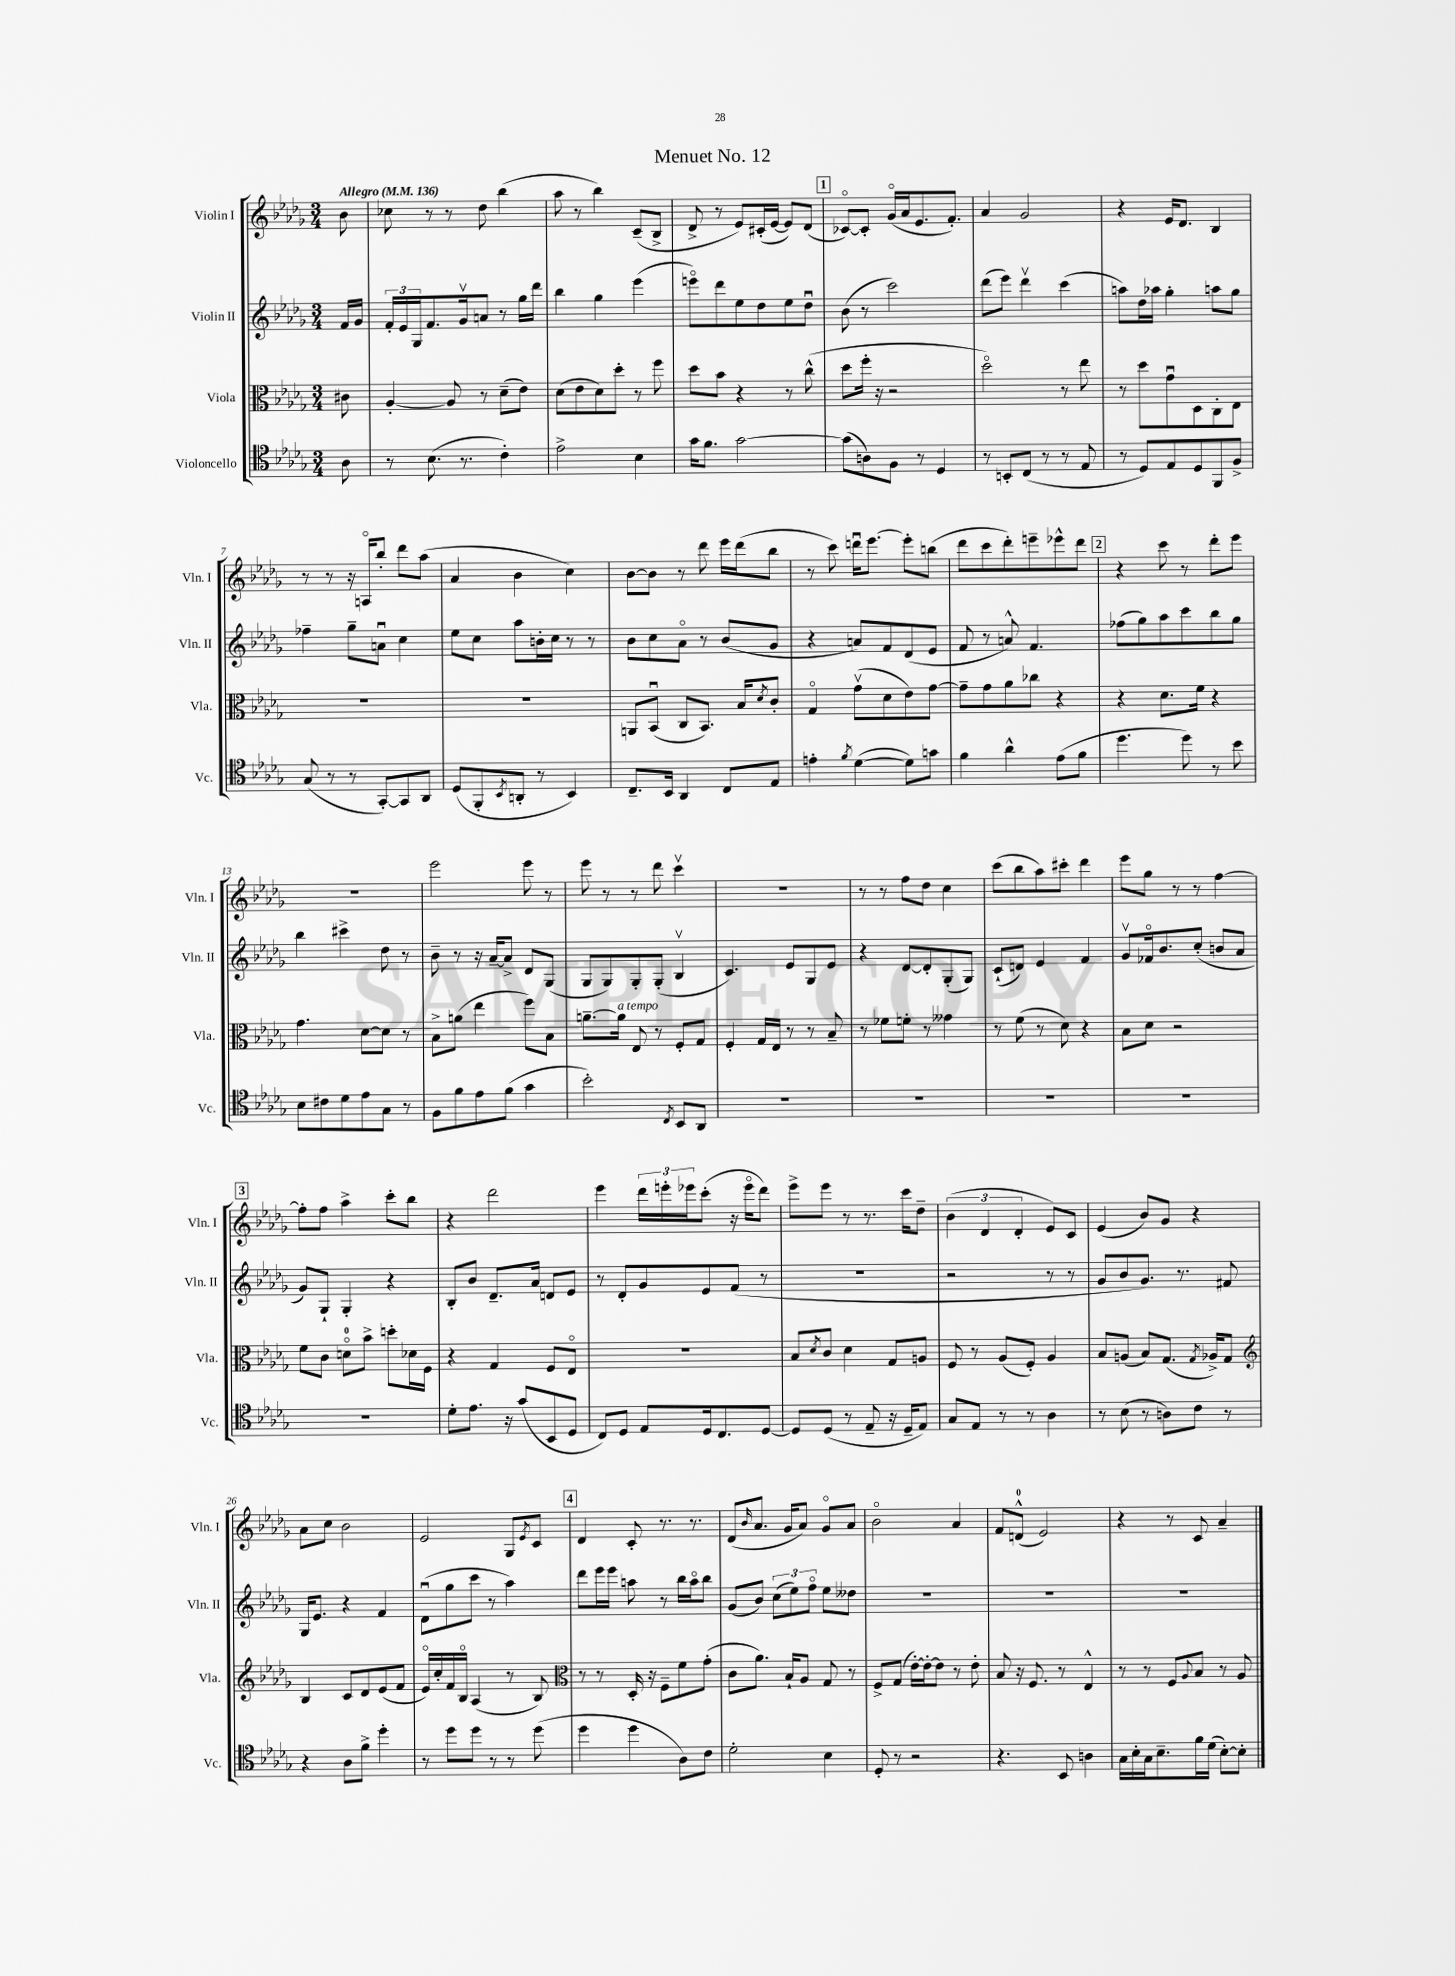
\header { title = "Menuet No. 12" }
<<
\new StaffGroup <<
\new Staff = "s0" \with { instrumentName = "Violin I" shortInstrumentName = "Vln. I" } {
    \clef treble \key des \major \numericTimeSignature \time 3/4 \partial 8 \tempo "Allegro" 4 = 136
    bes'8 |
    ces''8 r8 r8 des''8 bes''4( |
    aes''8 r8 bes''4) c'8--( bes8-> |
    des'8-> r8 ees'8) cis'16-.( ees'16~ ees'8) des'8( |
    \mark \markup { \box "1" } ces'8~\flageolet) ces'8-. ges'16\flageolet( aes'16 ees'8. f'8.-.) |
    aes'4 ges'2 |
    r4 ees'16 des'8. bes4 |
    r8 r8 r16 a16\flageolet bes''8-. des'''8 aes''8( |
    aes'4 bes'4 c''4) |
    bes'8~ bes'8 r8 des'''8 ees'''16 des'''16( bes''8 |
    r8 c'''8) d'''16\downbow ees'''8.~ ees'''8-. b''8( |
    des'''8 c'''8 des'''8-.) e'''8-- ees'''8-^ des'''8 |
    \mark \markup { \box "2" } r4 c'''8 r8 des'''8-. ees'''8 |
    R2. |
    ees'''2 ees'''8 r8 |
    ees'''8 r8 r8 des'''8 c'''4\upbow |
    R2. |
    r8 r8 f''8 des''8 c''4 |
    c'''8( bes''8 aes''8) cis'''8-. des'''4 |
    ees'''8 ges''8 r8 r8 f''4~ |
    \mark \markup { \box "3" } f''8-. f''8 aes''4-> c'''8-. bes''8 |
    r4 des'''2 |
    ees'''4 \tuplet 3/2 { des'''16 e'''16-. ees'''16 } c'''8-.( r16 ees'''16\flageolet des'''8) |
    ees'''8-> ees'''8 r8 r8. c'''16 des''8-- |
    \tuplet 3/2 { bes'4( des'4 des'4-. } ees'8) c'8 |
    ees'4( bes'8) ges'8 r4 |
    aes'8 c''8 bes'2 |
    ees'2 ges8 \acciaccatura { ees'8 } c'8 |
    \mark \markup { \box "4" } des'4 c'8-. r8. r8. |
    des'8( \grace { bes'16 } aes'8. ges'16 aes'8) ges'8\flageolet aes'8 |
    bes'2\flageolet aes'4 |
    f'8 d'8-0-^( ees'2) |
    r4 r8 c'8 aes'4-- \bar "|." |
}
\new Staff = "s1" \with { instrumentName = "Violin II" shortInstrumentName = "Vln. II" } {
    \clef treble \key des \major \numericTimeSignature \time 3/4 \partial 8
    f'16 ges'16 |
    \tuplet 3/2 { f'16-. ees'16 ges16 } f'8. ges'16\upbow a'8 r8 ges''16 des'''16 |
    bes''4 ges''4 ees'''4( |
    e'''8\flageolet) des'''8 ees''8 des''8 ees''8 des''8\downbow |
    \mark \markup { \box "1" } bes'8( r8 c'''2) |
    des'''8( ees'''8) des'''4\upbow c'''4( |
    a''8) des''16 aes''16 ges''4-. a''8 ges''8 |
    fes''4-- ges''8-- a'8\downbow c''4 |
    ees''8 c''8 aes''8 b'16-. c''16 r8 r8 |
    bes'8 c''8 aes'8\flageolet r8 bes'8( ges'8 |
    r4 a'8) f'8 des'8( ees'8 |
    f'8 r8 a'8-^) f'4. |
    \mark \markup { \box "2" } fes''8( ges''8) aes''8 c'''8 bes''8 ges''8 |
    bes''4 cis'''4-> des''8 r8 |
    bes'8-- r8 r16 aes'16~-- aes'8-> des'8 ges8( |
    ges8 ges8) ges8-. ges8-.( bes4\upbow |
    c'4.) ees'8 ges8 ees'8 |
    r4 des'8~ des'8-. ges8-.( ges8) |
    c'8-!( d'8) ees'4 f'4 |
    ges'8\upbow fes'16\flageolet bes'8. c''8-.( b'8 aes'8 |
    \mark \markup { \box "3" } ges'8) ges8-! ges4-. r4 |
    bes8-. bes'8 des'8.-- aes'16 d'8 ees'8 |
    r8 des'8-. ges'8 ees'8 f'8( r8 |
    R2. |
    r2 r8 r8 |
    ges'8 bes'8 ges'8.) r8. fis'8 |
    ges16 ees'8. r4 f'4 |
    des'8\downbow( ges''8 c'''8 r8 aes''4) |
    \mark \markup { \box "4" } des'''8 ees'''16 ees'''16 a''8 r8 bes''16 a''16\flageolet bes''8 |
    ges'8( bes'8) \tuplet 3/2 { c''8( ees''8) f''8\flageolet } ees''8 deses''8 |
    R2. |
    R2. |
    R2. \bar "|." |
}
\new Staff = "s2" \with { instrumentName = "Viola" shortInstrumentName = "Vla." } {
    \clef alto \key des \major \numericTimeSignature \time 3/4 \partial 8
    cis'8 |
    aes4~-. aes8 r8 des'8--( ees'8) |
    des'8( ees'8 des'8) des''8-. r8 f''8 |
    des''8 bes'8 r4 r8 c''8-^( |
    \mark \markup { \box "1" } des''8 f''16-. r16 r2 |
    des''2\flageolet) r8 ees''8 |
    r8 des''8 ges'8\downbow des8 c8-. ees8 |
    R2. |
    R2. |
    a,8 bes,8\downbow( c8 bes,8.) bes16 \acciaccatura { des'8 } c'8-. |
    ges4\flageolet ges'8\upbow( des'8 ees'8) ges'8~ |
    ges'8-- ges'8 aes'8 ces''8 r4 |
    \mark \markup { \box "2" } r4 des'8. f'16 r4 |
    ges'4. des'8~ des'8 r8 |
    bes8-> a'8( ees''4 f''8) bes8 |
    a'8.~-- a'16^\markup { \italic "a tempo" } ees8 r8 f8-. ges8 |
    f4-. ges16 ees16 r8 r8 bes8-- |
    r8 fes'8 f'8-. r8 geses'4 |
    r8 f'8( r8 des'8) r4 |
    bes8 des'8 r2 |
    \mark \markup { \box "3" } f'8 c'8 d'8-0\flageolet bes'8-> d''8-. des'16 f16 |
    r4 ges4 f8 ees8\flageolet |
    R2. |
    bes8 \acciaccatura { des'8 } c'8 des'4 ges8 a8 |
    f8 r8 aes8( f8-.) aes4 |
    bes8 a8( bes8) ges8.( \acciaccatura { ges8 } aes16->) ges8 |
    \clef treble bes4 c'8 des'8 ees'8( f'8 |
    ees'16\flageolet) c''16-. f'16 bes16\flageolet aes4( r8 bes8) |
    \mark \markup { \box "4" } \clef alto r8 r8 des16-. r16 f8-- f'8 ges'8-.( |
    c'8 aes'8.) bes16-! aes8 ges8 r8 |
    f8-> ges8( ees'16~-.) ees'16~-. ees'8 r8 ees'8-. |
    bes8 r16 f8. r8 ees4-^ |
    r8 r8 f8 \appoggiatura { aes8 } bes8 r8 aes8 \bar "|." |
}
\new Staff = "s3" \with { instrumentName = "Violoncello" shortInstrumentName = "Vc." } {
    \clef tenor \key des \major \numericTimeSignature \time 3/4 \partial 8
    aes8 |
    r8 bes8.( r8. c'4-.) |
    ees'2-> bes4 |
    ges'16 f'8. ges'2~ |
    \mark \markup { \box "1" } ges'8( a8) f8 r8 des4 |
    r8 b,8-. c8( r8 r8 ees8 |
    r8 des8) ees8 des8 f,8 f8-> |
    ges8( r8 r8 ges,8~-.) ges,8 aes,8 |
    des8( f,8-. \acciaccatura { bes,8 } a,8-. r8 bes,4) |
    c8.-- bes,16 aes,4 c8 ees8 |
    e'4-. \acciaccatura { f'8 } des'4~( des'8) g'8 |
    f'4 aes'4-^ ees'8( f'8 |
    \mark \markup { \box "2" } des''4. des''8) r8 bes'8 |
    bes8 cis'8 des'8 ees'8 ges8 r8 |
    f8 f'8 ees'8 f'8( ges'4 |
    bes'2-.) \acciaccatura { c8 } bes,8 aes,8 |
    R2. |
    R2. |
    R2. |
    R2. |
    \mark \markup { \box "3" } R2. |
    des'8-. ees'8. r16 ges'8( bes,8 des8 |
    c8) des8 ees8 des16 c8. des8~ |
    des8 des8( r8 ees8-- r16 des16-- ees8) |
    ges8 ees8 r8 r8 aes4 |
    r8 bes8( r8 a8) c'8 r8 |
    r4 aes8 f'8-> des''4-. |
    r8 des''8 des''8 r8 r8 des''8( |
    \mark \markup { \box "4" } des''4 des''4 aes8) c'8 |
    des'2-. bes4 |
    des8-. r8 r2 |
    r4. bes,8 a4 |
    ges16 bes16-. ges16 bes8.-- f'16 des'16( bes8~-.) bes8-. \bar "|." |
}
>>
>>
